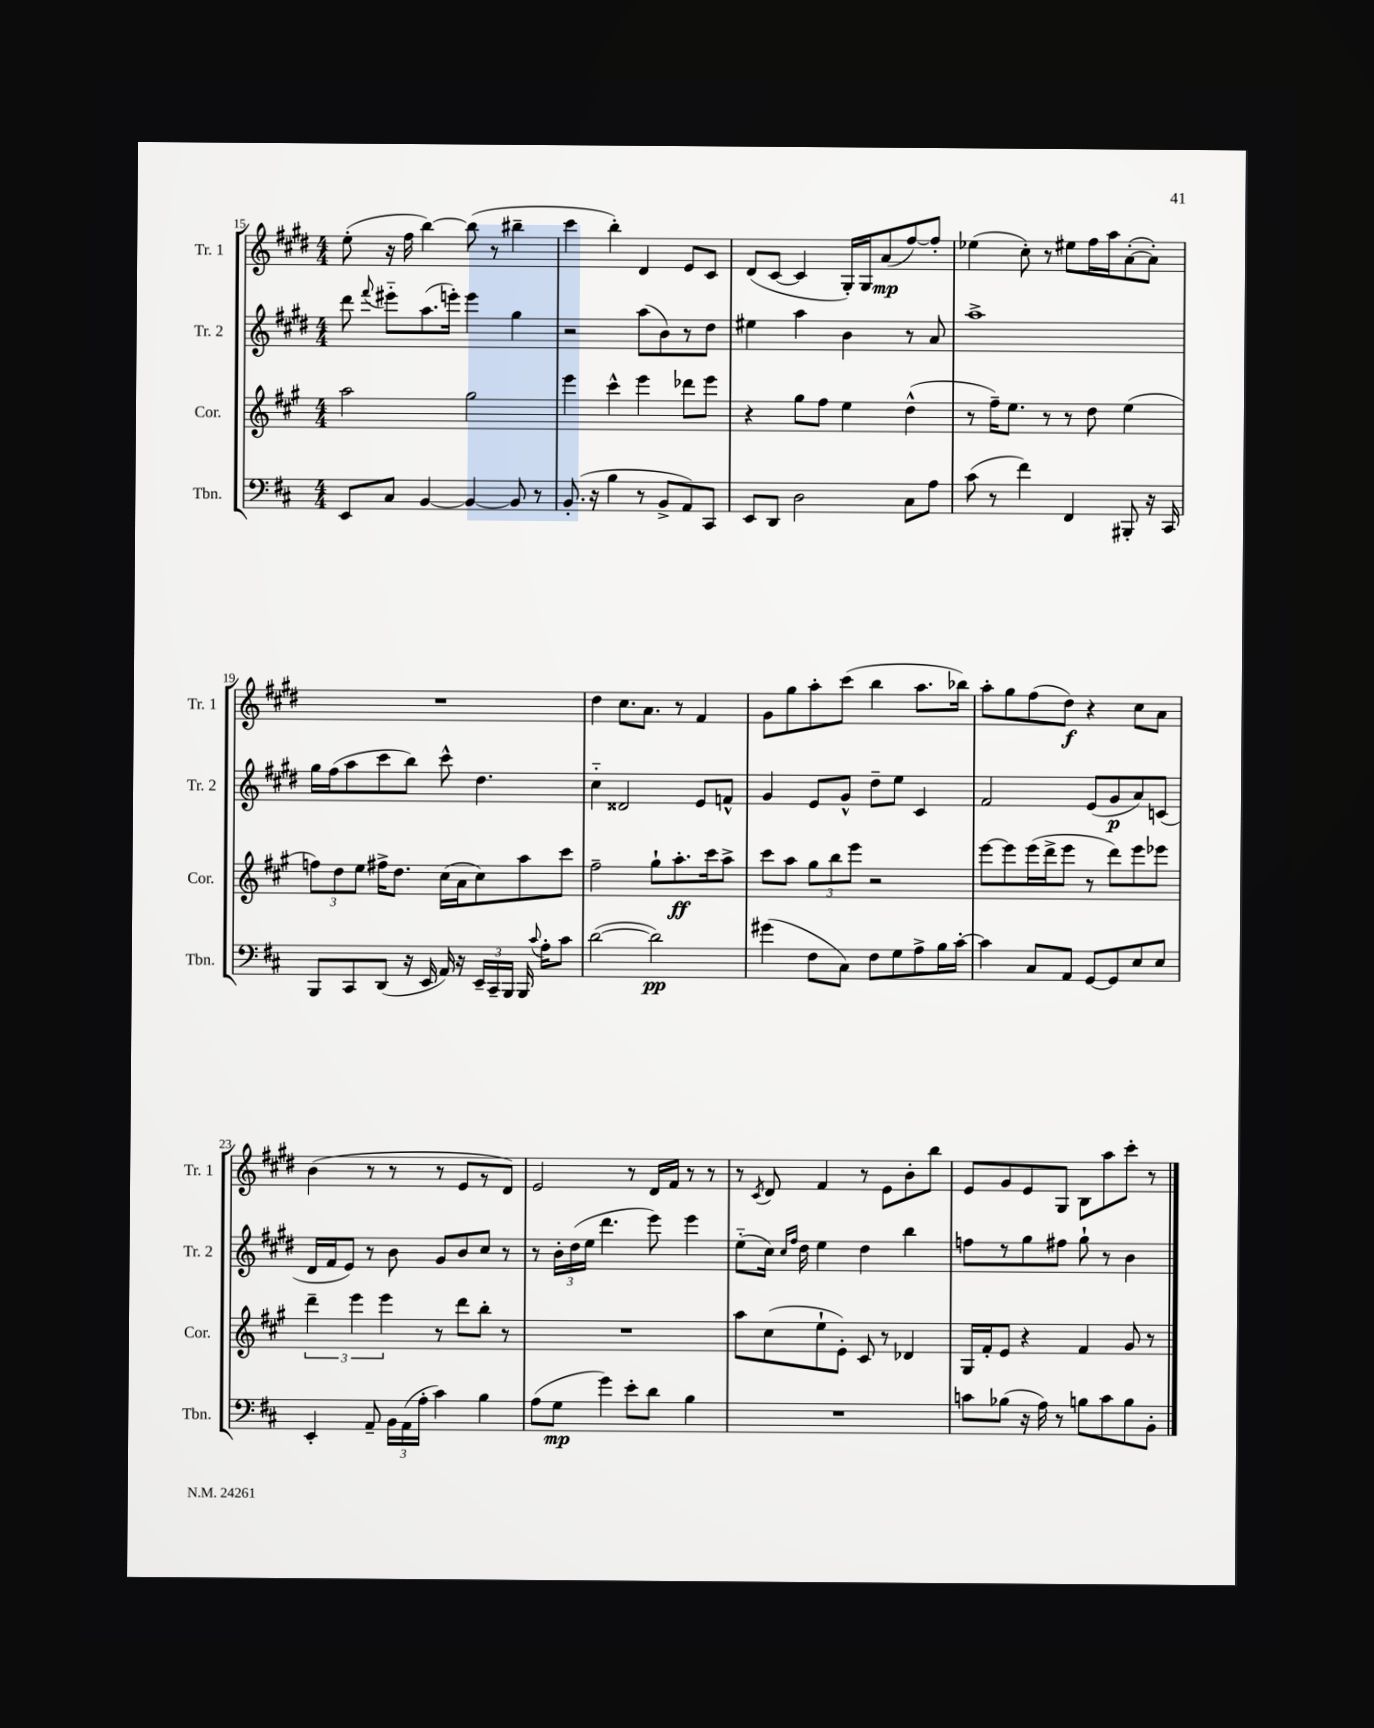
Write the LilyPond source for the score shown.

<<
\new StaffGroup <<
\new Staff = "s0" \with { instrumentName = "Tr. 1" shortInstrumentName = "Tr. 1" } {
    \clef treble \key e \major \numericTimeSignature \time 4/4
    \autoBeamOff e''8-.( r16 fis''16 b''4~) b''8( r8 bis''4-- |
    cis'''4 b''4-.) dis'4 e'8[ cis'8] |
    dis'8[( cis'8]~ cis'4 gis16[-.) gis16 a'8\mp( fis''8~) fis''8]-. |
    ees''4( cis''8-.) r8 eis''8[ fis''16 a''16 a'8~-.( a'8]-.) |
    R1 |
    dis''4 cis''8.[ a'8.] r8 fis'4 |
    gis'8[ gis''8 a''8-. cis'''8]( b''4 a''8.[ bes''16]) |
    a''8[-. gis''8 fis''8( dis''8]\f) r4 cis''8[ a'8] |
    b'4( r8 r8 r8 e'8[ r8 dis'8]) |
    e'2 r8 dis'16[ fis'16] r8 r8 |
    r8 \acciaccatura { cis'8 } dis'8 fis'4 r8 e'8[ b'8-. b''8] |
    e'8[ gis'8 e'8 gis8] b8[ a''8 cis'''8]-. r8 \bar "|." |
}
\new Staff = "s1" \with { instrumentName = "Tr. 2" shortInstrumentName = "Tr. 2" } {
    \clef treble \key e \major \numericTimeSignature \time 4/4
    \autoBeamOff dis'''8 \appoggiatura { fis'''8 } eis'''8[-_ a''8.( e'''16]-.) e'''4 gis''4 |
    r2 a''8[( b'8) r8 dis''8] |
    eis''4 a''4 b'4 r8 a'8 |
    a''1-> |
    gis''16[ fis''16( a''8 cis'''8 b''8]) cis'''8-^ dis''4. |
    cis''4-_ disis'2 e'8[ f'8]-^ |
    gis'4 e'8[ gis'8]-^ dis''8[-- e''8] cis'4 |
    fis'2 e'8[( gis'8\p a'8) c'8]( |
    dis'16[ fis'16 e'8]) r8 b'8 gis'8[ b'8 cis''8] r8 |
    r8 \tuplet 3/2 { b'16[-. dis''16( e''16] } dis'''4. e'''8) e'''4 |
    e''8[-_( cis''16]) \grace { cis''16[ fis''16] } dis''16 e''4 dis''4 b''4 |
    f''8[ r8 gis''8 fis''8] gis''8-! r8 b'4 \bar "|." |
}
\new Staff = "s2" \with { instrumentName = "Cor." shortInstrumentName = "Cor." } {
    \clef treble \key a \major \numericTimeSignature \time 4/4
    \autoBeamOff a''2 gis''2 |
    e'''4 cis'''4-^ e'''4 des'''8[ e'''8] |
    r4 gis''8[ fis''8] e''4 d''4-^( |
    r8 fis''16[--) e''8.] r8 r8 d''8 e''4( |
    \tuplet 3/2 { f''8[) d''8 e''8] } fis''16[-> d''8.] cis''16[( a'16 cis''8) a''8 cis'''8] |
    fis''2-- gis''8[-! a''8.-.\ff cis'''16 a''8]-> |
    cis'''8[ a''8] \tuplet 3/2 { gis''8[ b''8 e'''8] } r2 |
    e'''8[~ e'''8 e'''16( d'''16-> e'''8] r8 d'''8[) e'''8 ees'''8] |
    \tuplet 3/2 { d'''4-- e'''4 e'''4 } r8 d'''8[ b''8]-. r8 |
    R1 |
    a''8[ cis''8( e''8-! e'8]-.) cis'8 r8 des'4 |
    gis16[ fis'16-. e'8] r4 fis'4 gis'8 r8 \bar "|." |
}
\new Staff = "s3" \with { instrumentName = "Tbn." shortInstrumentName = "Tbn." } {
    \clef bass \key d \major \numericTimeSignature \time 4/4
    \autoBeamOff e,8[ cis8] b,4~ b,4~ b,8 r8 |
    b,8.-.( r16 b4 r8 b,8[-> a,8) cis,8] |
    e,8[ d,8] d2 cis8[ a8] |
    cis'8( r8 fis'4) fis,4 bis,,8-. r16 cis,16 |
    b,,8[ cis,8 d,8]( r16 e,16 a,16) r16 \tuplet 3/2 { e,16[-- cis,16-- b,,16] } b,,16 \appoggiatura { cis'8 } a16[-. cis'8] |
    d'2~( d'2\pp) |
    gis'4( fis8[ cis8]) fis8[ g8 a8-> b16 cis'16]~-. |
    cis'4 cis8[ a,8] g,8[~ g,8 e8 e8] |
    e,4-. a,8-- \tuplet 3/2 { b,16[ a,16( a16]-. } cis'4) b4 |
    a8[( g8]\mp g'4) e'8[-. d'8] b4 |
    R1 |
    c'8[ bes8]( r16 a16) r8 b8[ c'8 b8 b,8]-. \bar "|." |
}
>>
>>
\layout { \context { \Score currentBarNumber = #15 } }
